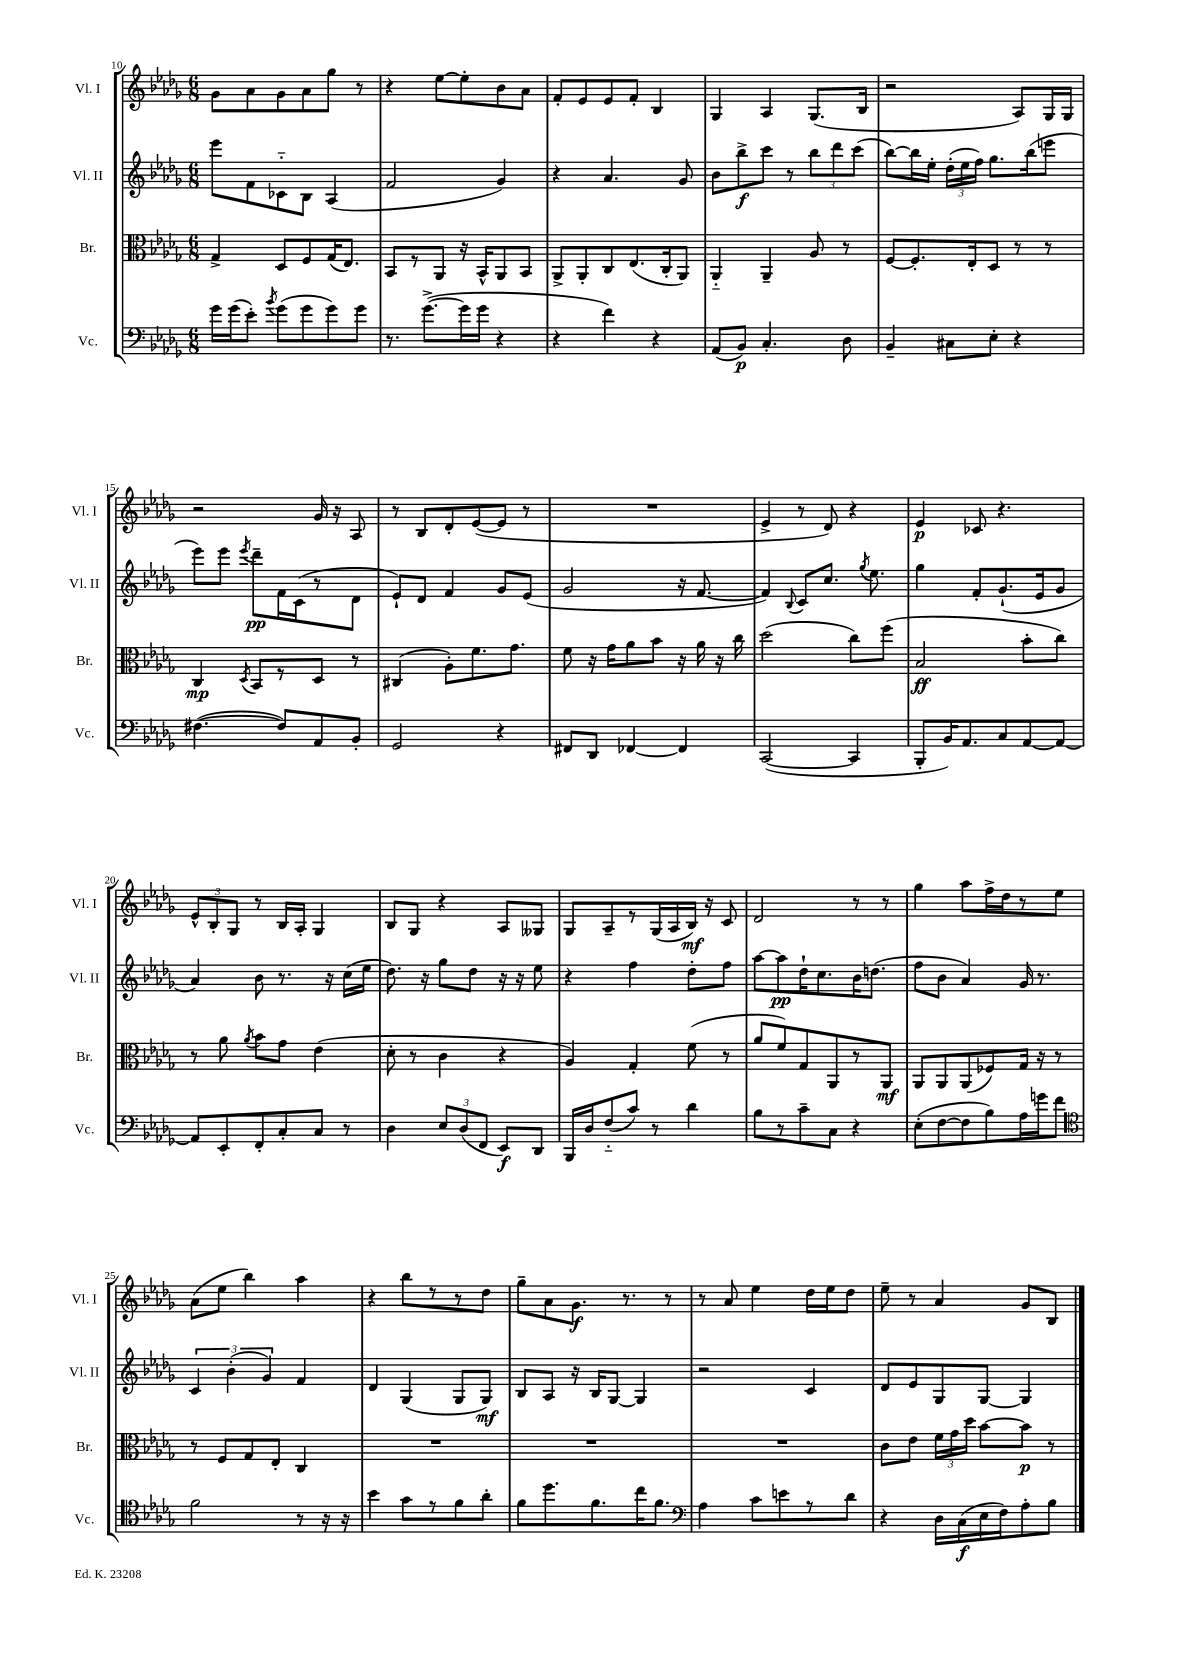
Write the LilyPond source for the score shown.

<<
\new StaffGroup <<
\new Staff = "s0" \with { instrumentName = "Vl. I" shortInstrumentName = "Vl. I" } {
    \clef treble \key des \major \numericTimeSignature \time 6/8
    \autoBeamOff ges'8[ aes'8 ges'8 aes'8 ges''8] r8 |
    r4 ees''8[~ ees''8-. bes'8 aes'8] |
    f'8[-. ees'8 ees'8 f'8]-. bes4 |
    ges4 aes4 ges8.[( bes16] |
    r2 aes8[) ges16 ges16] |
    r2 ges'16 r16 aes8 |
    r8 bes8[ des'8-. ees'8~( ees'8] r8 |
    R2. |
    ees'4-> r8 des'8) r4 |
    ees'4\p ces'8 r4. |
    \tuplet 3/2 { ees'8[-^ bes8-. ges8] } r8 bes16[ aes16]-. ges4 |
    bes8[ ges8] r4 aes8[ geses8] |
    ges8[ aes8-- r8 ges16( aes16 bes16]\mf) r16 c'8 |
    des'2 r8 r8 |
    ges''4 aes''8[ f''16-> des''16 r8 ees''8] |
    aes'8[( ees''8] bes''4) aes''4 |
    r4 bes''8[ r8 r8 des''8] |
    ges''8[-- aes'8 ges'8.]\f r8. r8 |
    r8 aes'8 ees''4 des''16[ ees''16 des''8] |
    ees''8-- r8 aes'4 ges'8[ bes8] \bar "|." |
}
\new Staff = "s1" \with { instrumentName = "Vl. II" shortInstrumentName = "Vl. II" } {
    \clef treble \key des \major \numericTimeSignature \time 6/8
    \autoBeamOff ees'''8[ f'8 ces'8-_ bes8] aes4( |
    f'2 ges'4) |
    r4 aes'4. ges'8 |
    bes'8[ bes''8->\f c'''8] r8 \tuplet 3/2 { bes''8[ des'''8 c'''8]( } |
    bes''8[~) bes''16 ees''16]-. \tuplet 3/2 { des''16[-.( ees''16 f''16]) } ges''8.[ bes''16( e'''8] |
    ees'''8[) ees'''8] \acciaccatura { ees'''8 } des'''8[--\pp f'16 c'16( r8 des'8] |
    ees'8[-!) des'8] f'4 ges'8[ ees'8]( |
    ges'2 r16 f'8.~ |
    f'4) \appoggiatura { bes8 } c'8[ c''8.] \acciaccatura { ges''8 } ees''8. |
    ges''4 f'8[-. ges'8.-!( ees'16 ges'8] |
    aes'4) bes'8 r8. r16 c''16[( ees''16] |
    des''8.) r16 ges''8[ des''8] r16 r16 ees''8 |
    r4 f''4 des''8[-. f''8] |
    aes''8[~ aes''8\pp des''16-! c''8. bes'16 d''8.]( |
    f''8[ bes'8] aes'4) ges'16 r8. |
    \tuplet 3/2 { c'4 bes'4-.( ges'4) } f'4 |
    des'4 ges4( ges8[ ges8]\mf) |
    bes8[ aes8] r16 bes16[ ges8]~ ges4 |
    r2 c'4 |
    des'8[ ees'8 ges8 ges8]~ ges4 \bar "|." |
}
\new Staff = "s2" \with { instrumentName = "Br." shortInstrumentName = "Br." } {
    \clef alto \key des \major \numericTimeSignature \time 6/8
    \autoBeamOff ges4-> des8[ f8 ges16( ees8.]) |
    bes,8[ r8 aes,8] r16 bes,16[-^ aes,8 bes,8] |
    aes,8[-> aes,8-. c8 ees8.( c16-. aes,8]) |
    aes,4-_ aes,4-- aes8 r8 |
    f8[~ f8.-. ees16-. des8] r8 r8 |
    c4\mp \acciaccatura { des8 } bes,8[ r8 des8] r8 |
    cis4( aes8[-.) f'8. ges'8.] |
    f'8 r16 ges'16[ aes'8 bes'8] r16 aes'16 r16 c''16 |
    des''2( c''8[) f''8]( |
    bes2\ff bes'8[-. c''8]) |
    r8 aes'8 \acciaccatura { aes'8 } bes'8[ ges'8] ees'4( |
    des'8-. r8 c'4 r4 |
    aes4) ges4-. f'8( r8 |
    aes'8[ f'8) ges8 aes,8 r8 aes,8]\mf |
    aes,8[ aes,8 aes,8( fes8) ges16] r16 r8 |
    r8 f8[ ges8 ees8]-. c4 |
    R2. |
    R2. |
    R2. |
    c'8[ ees'8] \tuplet 3/2 { f'16[ ges'16 des''16] } bes'8[~ bes'8]\p r8 \bar "|." |
}
\new Staff = "s3" \with { instrumentName = "Vc." shortInstrumentName = "Vc." } {
    \clef bass \key des \major \numericTimeSignature \time 6/8
    \autoBeamOff ges'16[ ges'16( ees'8]-.) \acciaccatura { bes'8 } ges'8[( ges'8 ges'8) ges'8] |
    r8. ges'8.[~->( ges'16 ges'16] r4 |
    r4 f'4) r4 |
    aes,8[( bes,8]\p) c4.-. des8 |
    bes,4-- cis8[ ees8]-. r4 |
    fis4.~( fis8[) aes,8 bes,8]-. |
    ges,2 r4 |
    fis,8[ des,8] fes,4~ fes,4 |
    c,2~( c,4 |
    bes,,8[-. bes,16) aes,8. c8 aes,8~ aes,8]~ |
    aes,8[ ees,8-. f,8-. c8-. c8] r8 |
    des4 \tuplet 3/2 { ees8[ des8( f,8] } ees,8[\f) des,8] |
    bes,,16[ des16 f8-_( c'8]) r8 des'4 |
    bes8[ r8 c'8-- c8] r4 |
    ees8[-.( f8~ f8 bes8) aes16 g'16 f'8] |
    \clef tenor f'2 r8 r16 r16 |
    bes'4 ges'8[ r8 f'8 aes'8]-. |
    f'8[ des''8. f'8. c''16 f'8.] |
    \clef bass aes4 c'8[ e'8 r8 des'8] |
    r4 des16[ c16\f( ees16 f16) aes8-. bes8] \bar "|." |
}
>>
>>
\layout { \context { \Score currentBarNumber = #10 } }
